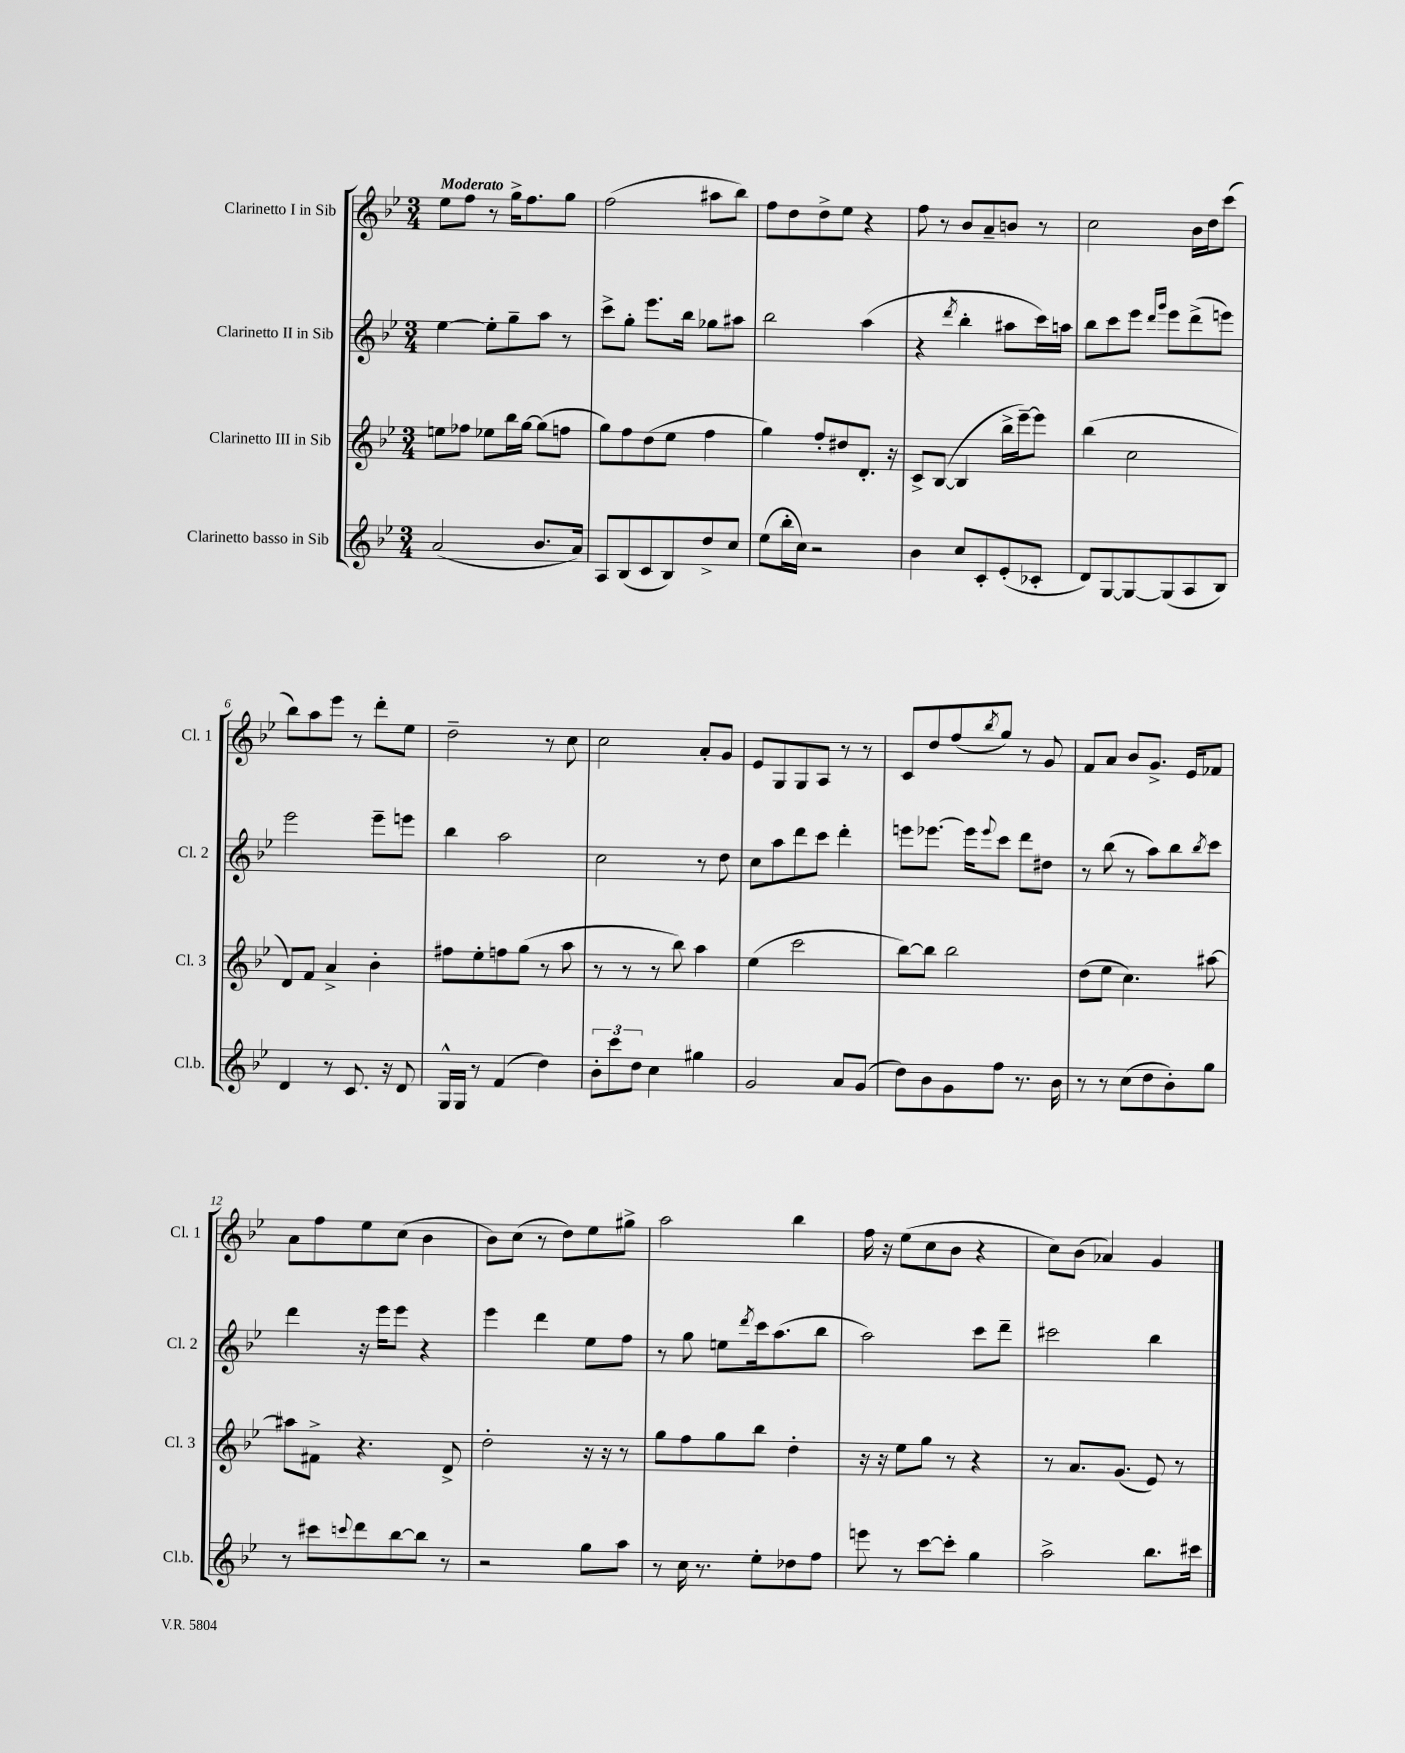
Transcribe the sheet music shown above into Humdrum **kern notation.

**kern	**kern	**kern	**kern
*staff4	*staff3	*staff2	*staff1
*clefG2	*clefG2	*clefG2	*clefG2
*k[b-e-]	*k[b-e-]	*k[b-e-]	*k[b-e-]
*M3/4	*M3/4	*M3/4	*M3/4
(2a	8ee	[4ee-	8ee-
.	8ff-	.	8ff
.	8ee-	8ee-']	8r
.	16bb-	8gg~	16gg^
.	[16gg	.	8.ff
8.b-	(8gg]	8aa	.
.	8ff	8r	8gg
16a)	.	.	.
=	=	=	=
8A	8gg)	8ccc^	(2ff
(8B-	8ff	8gg'	.
8c	(8dd	8.eee-	.
8B-)	8ee-	.	.
.	.	16bb-	.
8dd^	4ff	8gg-	8aa#
8cc	.	8aa#	8bb-)
=	=	=	=
(8ee-	4gg)	2bb-	8ff
16bb-'	.	.	8dd
16cc)	.	.	.
2r	8ff'	.	8dd^
.	8dd#	.	8ee-
.	8.d'	(4aa	4r
.	16r	.	.
=	=	=	=
4b-	8c^	4r	8ff
.	([8B-	.	8r
.	.	8qddd	.
8cc	4B-]	4bb-'	8b-
8c'	.	.	8a~
(8e-'	16bb-^	8aa#	8b
.	[16eee-~)	.	.
8c-'	8eee-]	16ccc)	8r
.	.	16aa	.
=	=	=	=
8d)	(4bb-	8bb-	2cc
[8G	.	8ccc	.
8G_	2cc	8eee-	.
.	.	16qqddd	.
.	.	16qqggg	.
(8G]	.	8eee-	.
8A	.	(8ddd^	16b-
.	.	.	16dd
8B-)	.	8eee)	(8ccc
=	=	=	=
4d	8d)	2eee-	8bb-)
.	8f	.	8aa
8r	4a^	.	8eee-
8.c	.	.	8r
.	4b-'	8eee-~	8ddd'
16r	.	.	.
8d	.	8eee	8ee-
=	=	=	=
16G^^	8ff#	4bb-	2dd~
16G	.	.	.
8r	8ee-'	.	.
(4f	8ff	2aa	.
.	(8gg	.	.
4dd)	8r	.	8r
.	8aa	.	8cc
=	=	=	=
12b-'	8r	2cc	2cc
12ccc	.	.	.
.	8r	.	.
12dd	.	.	.
4cc	8r	.	.
.	8bb-)	.	.
4gg#	4aa	8r	8a'
.	.	8dd	8g
=	=	=	=
2g	(4ee-	8cc	8e-
.	.	8aa	8G
.	2ccc	8ddd	8G
.	.	8ccc	8A
8a	.	4ddd'	8r
(8g	.	.	8r
=	=	=	=
8dd)	[8bb-)	8eee	8c
8b-	8bb-]	[8.eee-	8dd
8g	2bb-	.	(8ff
.	.	16eee-]	.
.	.	8qqeee-	8qbb-
8ff	.	8ccc	8gg)
8.r	.	8ddd	8r
.	.	8dd#	8g
16b-	.	.	.
=	=	=	=
8r	(8dd	8r	8f
8r	8ee-	(8bb-	8a
(8cc	4.cc)	8r	8b-
8dd	.	8aa)	8.g^
8b-')	.	8bb-	.
.	.	.	16e-
.	.	8qbb-	.
8gg	[8aa#	8ccc	8f-
=	=	=	=
8r	8aa#]	4ddd	8a
8ccc#	8f#^	.	8ff
8qqccc	.	.	.
8ddd	4.r	16r	8ee-
.	.	16eee-	.
[8bb-	.	8eee-	(8cc
8bb-]	.	4r	4b-
8r	8d^	.	.
=	=	=	=
2r	2dd'	4eee-	8b-)
.	.	.	(8cc
.	.	4ddd	8r
.	.	.	8dd)
8gg	16r	8ee-	8ee-
.	16r	.	.
8aa	8r	8ff	8gg#^
=	=	=	=
8r	8gg	8r	2aa
16cc	8ff	8gg	.
8.r	.	.	.
.	8gg	8ee	.
.	.	8qddd	.
8ee-'	8bb-	16ccc	.
.	.	(8.aa	.
8dd-	4dd'	.	4bb-
8ff	.	8bb-	.
=	=	=	=
8eee	16r	2aa)	16ff
.	16r	.	16r
8r	8ee-	.	(8ee-
[8ccc	8gg	.	8cc
8ccc']	8r	.	8b-
4gg	4r	8ccc	4r
.	.	8ddd~	.
=	=	=	=
2aa^	8r	2ccc#	8cc)
.	8.a	.	(8b-
.	.	.	4a-)
.	(8.g	.	.
8.bb-	8e-)	4bb-	4g
.	8r	.	.
16ccc#	.	.	.
==	==	==	==
*-	*-	*-	*-
